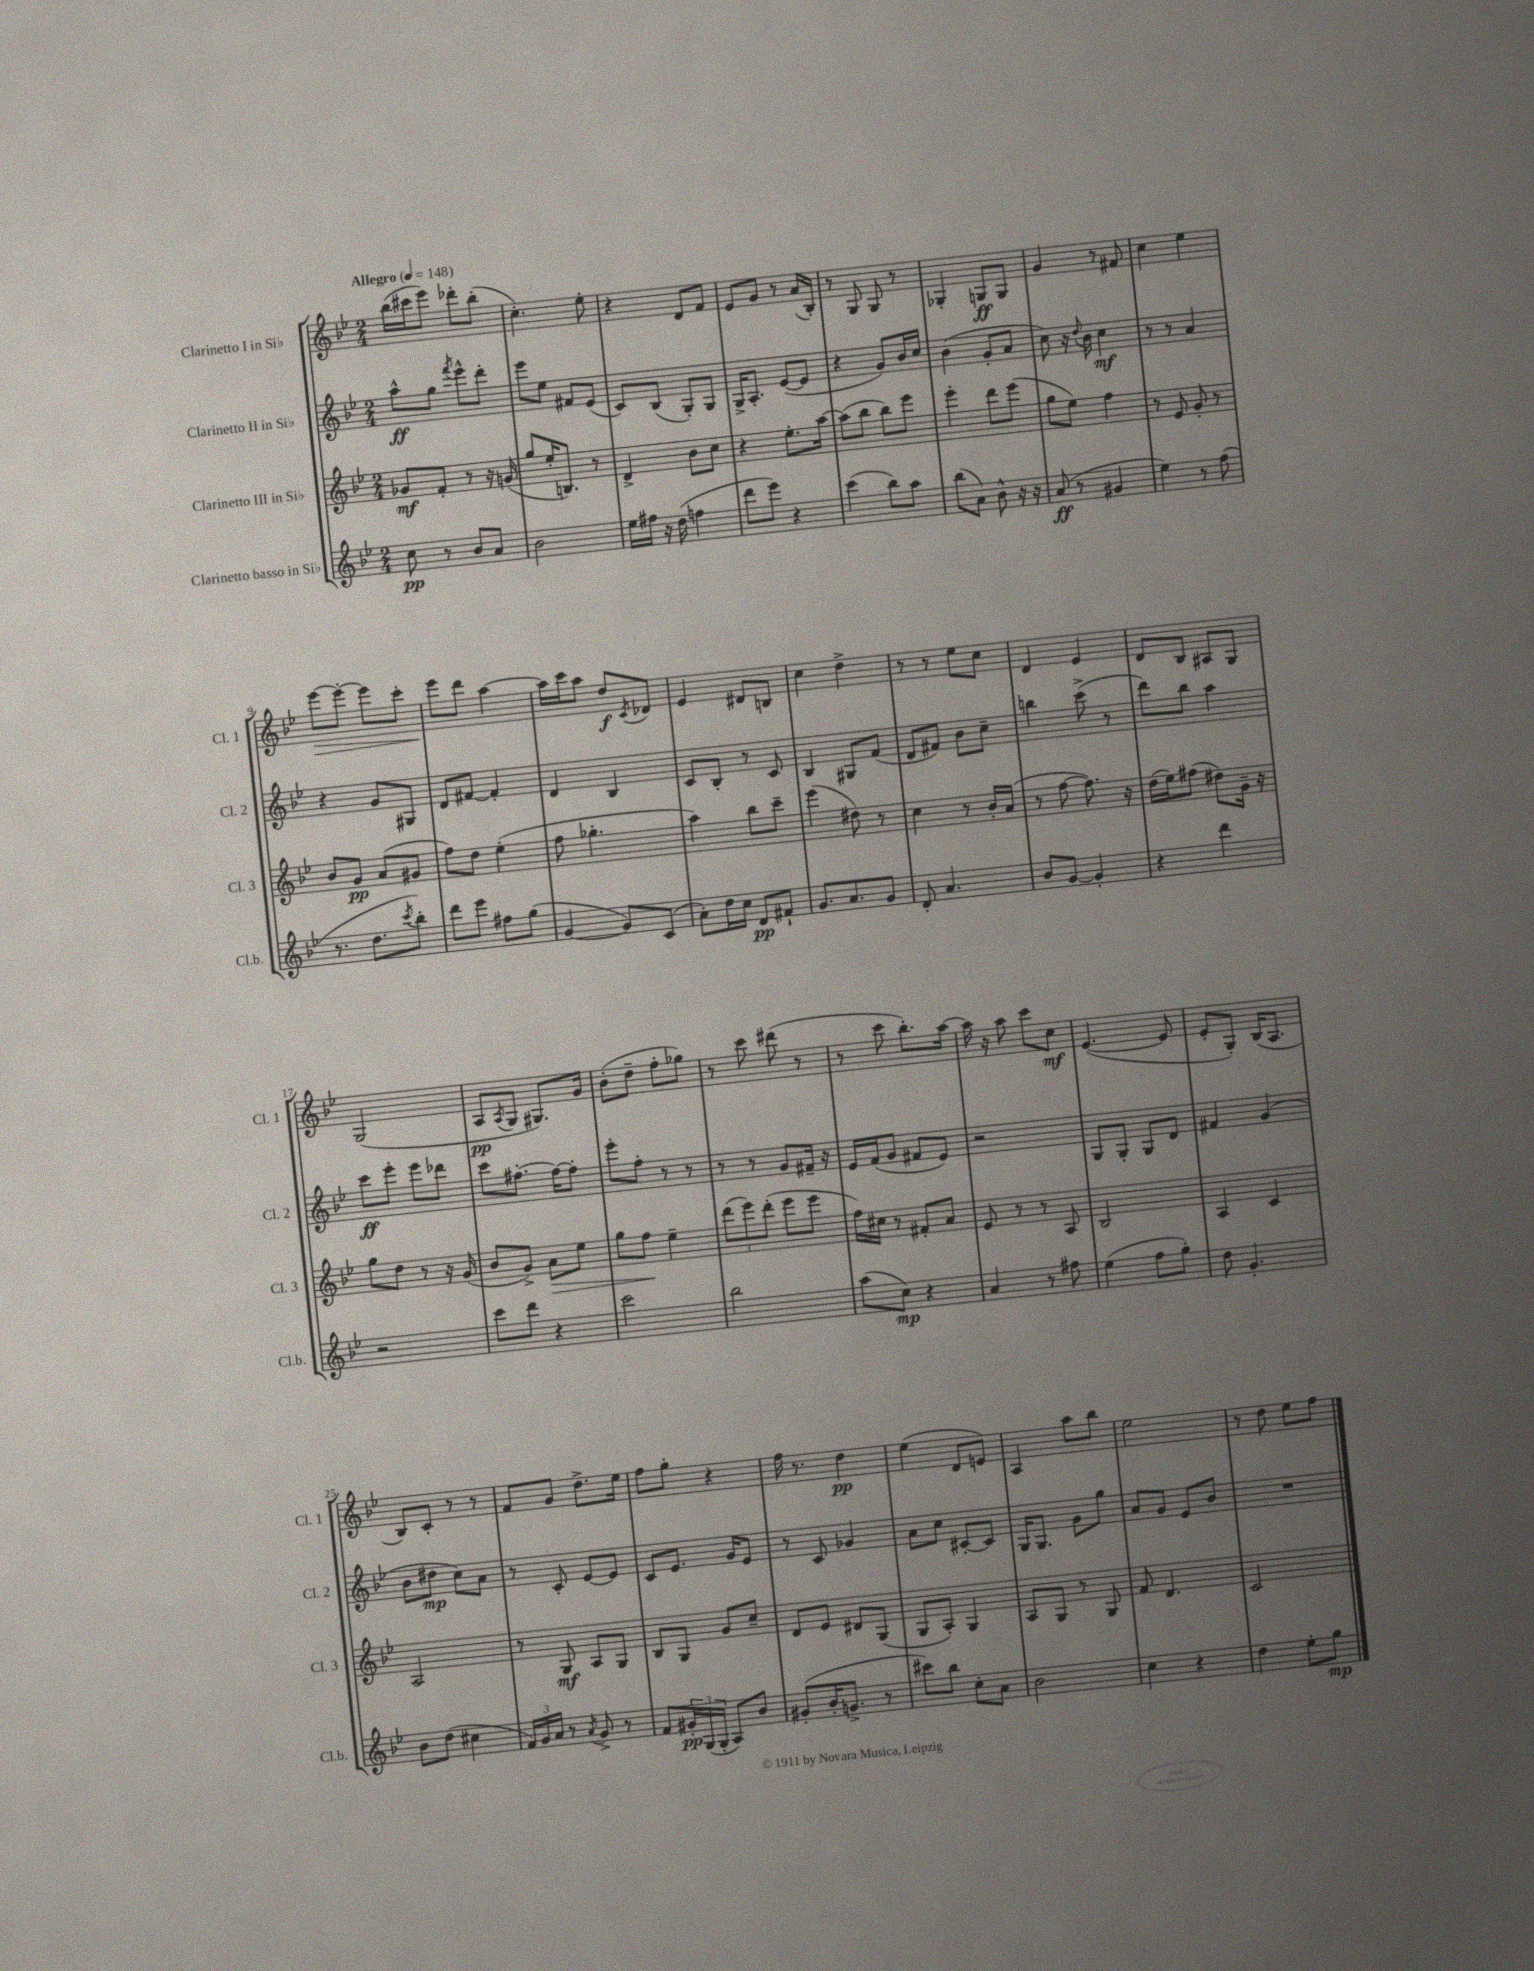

**kern	**dynam	**kern	**dynam	**kern	**dynam	**kern	**dynam
*part4	*part4	*part3	*part3	*part2	*part2	*part1	*part1
*staff4	*staff4	*staff3	*staff3	*staff2	*staff2	*staff1	*staff1
*I"Clarinetto basso in Si♭	*	*I"Clarinetto III in Si♭	*	*I"Clarinetto II in Si♭	*	*I"Clarinetto I in Si♭	*
*I'Cl.b.	*	*I'Cl. 3	*	*I'Cl. 2	*	*I'Cl. 1	*
*clefG2	*	*clefG2	*	*clefG2	*	*clefG2	*
*k[b-e-]	*	*k[b-e-]	*	*k[b-e-]	*	*k[b-e-]	*
*M2/4	*	*M2/4	*	*M2/4	*	*M2/4	*
*MM148	*	*MM148	*	*MM148	*	*MM148	*
=1	=1	=1	=1	=1	=1	=1	=1
!	!	!	!	!	!	!LO:TX:a:B:t=Allegro	!
8cc\	pp	8g-X/L	mf	8aa^^\L	ff	(16bb-\LL	.
.	.	.	.	.	.	16ccc#X\J	.
8r	.	8f'/J	.	8gg\J	.	8eee-\J)	.
.	.	.	.	8qfff/	.	.	.
8b-/L	.	8r	.	8eee-^^\L	.	8ddd-X'\L	.
8a/J	.	16r	.	8ddd'\J	.	(8bb-'\J	.
.	.	(16gn/	.	.	.	.	.
=2	=2	=2	=2	=2	=2	=2	=2
2b-\	.	8gg/L	.	8eee-\L	.	4.cc'\)	.
.	.	16ee-'/K	.	8ee-\J	.	.	.
.	.	8.Bn/J)	.	.	.	.	.
.	.	.	.	8f#X/L	.	.	.
.	.	8r	.	(8e-/J	.	8ee-'\	.
=3	=3	=3	=3	=3	=3	=3	=3
16ee-\LL	.	4d^/	.	8c/L)	.	4r	.
16ff#X\JJ	.	.	.	.	.	.	.
16r	.	.	.	(8B-/J	.	.	.
(16dd\	.	.	.	.	.	.	.
4ffn\	.	8b-\L	.	8G'/L)	.	8d/L	.
.	.	8cc\J	.	8G/J	.	8f/J	.
=4	=4	=4	=4	=4	=4	=4	=4
8ddd\L	.	4r	.	16G^/KL	.	8e-/L	.
.	.	.	.	8.A'/J	.	.	.
8eee-\J)	.	.	.	.	.	8g/J	.
4r	.	8.ee-'\L	.	([8e-/L	.	8r	.
.	.	.	.	8e-/J]	.	(16a/LL	.
.	.	[16aa\Jk	.	.	.	16B-'/JJ)	.
=5	=5	=5	=5	=5	=5	=5	=5
(4ccc\	.	(8aa\L]	.	4r	.	8r	.
.	.	8bb-\J	.	.	.	8G/	.
8bb-\L)	.	8bb-\L)	.	8g/L)	.	8G/	.
8aa\J	.	8eee-\J	.	16b-/L	.	8r	.
.	.	.	.	16cc/JJ	.	.	.
=6	=6	=6	=6	=6	=6	=6	=6
(8bb-\L	.	4eee-'\	.	(4b-\	.	4G-X'/	.
8a\J)	.	.	.	.	.	.	.
8b-^^\	.	8ddd\L	.	8g'/L	.	8Gn/L	ff
16r	.	(8eee-\J	.	8a/J	.	8G/J	.
16r	.	.	.	.	.	.	.
=7	=7	=7	=7	=7	=7	=7	=7
(8a/	ff	8gg\L	.	8cc\)	.	4g/	.
8r	.	8ee-\J)	.	16r	.	.	.
.	.	.	.	8qqdd/	.	.	.
.	.	.	.	16b-\	.	.	.
4g#X/	.	4ff\	.	4cc\	mf	8r	.
.	.	.	.	.	.	8f#X/	.
=8	=8	=8	=8	=8	=8	=8	=8
4ee-\)	.	8r	.	8r	.	4cc\	.
.	.	8e-/	.	8r	.	.	.
8r	.	8g'/	.	4a/	.	4ee-\	.
(8ff\	.	8r	.	.	.	.	.
!!LO:LB:g=z
=9	=9	=9	=9	=9	=9	=9	=9
!	!	!	!	!	!	!	!LO:HP:b
8.r	.	8b-/L	.	4r	.	[8eee-\L	>
.	.	8g/J	pp	.	.	8eee-'\J_	.
8.dd\L	.	.	.	.	.	.	.
.	.	(8a/L	.	8g/L	.	8eee-\L]	.
8qccc/	.	.	.	.	.	.	.
8bb-'\J)	.	8g#X/J	.	8G#X/J	.	8ccc'\J	.
=10	=10	=10	=10	=10	=10	=10	=10
8ddd\L	.	8ff\L)	.	8d/L	.	8eee-\L	.
8eee-\J	.	8dd\J	.	[8f#X/J	.	8ddd\J	]
8ff#X\L	.	(4ee-'\	.	4f#'/]	.	[4aa\	.
(8gg\J	.	.	.	.	.	.	.
=11	=11	=11	=11	=11	=11	=11	=11
[4g/	.	8ff\	.	4d/	.	16aa\LL]	.
.	.	.	.	.	.	16ccc\J	.
.	.	4.gg-X'\	.	.	.	8aa\J	.
8g/L])	.	.	.	4B-/	.	8dd/L	f
.	.	.	.	.	.	8qc/	.
(8c/J	.	.	.	.	.	8d-X/J	.
=12	=12	=12	=12	=12	=12	=12	=12
8a'\L)	.	4aa\)	.	8c/L	.	4e-/	.
16dd\L	.	.	.	8B-'/J	.	.	.
16cc\JJ	.	.	.	.	.	.	.
8d/L	pp	8bb-\L	.	8r	.	8d#X/L	.
8f#X`/J	.	8ccc~\J	.	8c/	.	8Bn/J	.
=13	=13	=13	=13	=13	=13	=13	=13
8.g/L	.	(4eee-\	.	4B-/	.	4cc\	.
8.a/	.	.	.	.	.	.	.
.	.	8dd#X\)	.	8G#X/L	.	4dd^\	.
8g/J	.	8r	.	(8f/J	.	.	.
=14	=14	=14	=14	=14	=14	=14	=14
8d'/	.	4cc\	.	8d/L	.	8r	.
4.a/	.	.	.	8f#X/J)	.	8r	.
.	.	8r	.	8b-\L	.	8ee-\L	.
.	.	16b-'/LL	.	8cc~\J	.	8cc\J	.
.	.	(16a/JJ	.	.	.	.	.
=15	=15	=15	=15	=15	=15	=15	=15
8b-/L	.	8r	.	4bbn\	.	4d/	.
[8g/J	.	[8ff\	.	.	.	.	.
4g'/]	.	8.ff\])	.	(8ccc^\	.	4e-/	.
.	.	.	.	8r	.	.	.
.	.	16r	.	.	.	.	.
=16	=16	=16	=16	=16	=16	=16	=16
4r	.	(16dd\LL	.	8ddd\L)	.	8d/L	.
.	.	16ee-\J)	.	.	.	.	.
.	.	(8ff#X\J	.	8bb-\J	.	8B-/J	.
4ddd\	.	8dd#X\L)	.	4aa\	.	8A#X/L	.
.	.	16g~\Jk	.	.	.	8G/J	.
.	.	16r	.	.	.	.	.
!!LO:LB:g=z
=17	=17	=17	=17	=17	=17	=17	=17
2r	.	8gg\L	.	8ccc\L	ff	(2G/	.
.	.	8dd\J	.	8eee-'\J	.	.	.
.	.	8r	.	8eee-\L	.	.	.
.	.	16r	.	8ddd-X\J	.	.	.
.	.	(16g/	.	.	.	.	.
=18	=18	=18	=18	=18	=18	=18	=18
8ccc\L	.	8b-/L	.	8ccc\L	.	8A/L	pp
.	.	.	.	.	.	8qA/	.
8ddd\J	.	8g^/J)	.	[8.ff#X'\J	.	8G/J	.
!	!	!	!LO:HP:b	!	!	!	!
4r	.	8a\L	>	.	.	8.G#X/L)	.
.	.	.	.	16ff#\KL_	.	.	.
.	.	8ee-\J	.	8ff#'\J]	.	.	.
.	.	.	.	.	.	16g/Jk	.
=19	=19	=19	=19	=19	=19	=19	=19
2ccc\	.	8gg\L	.	8eee-'\L	.	(8b-'\L	.
.	.	8ff\J	.	8ff'\J	.	8dd~\J	.
.	.	4ee-~\	]	8r	.	8ff'\L	.
.	.	.	.	8r	.	8gg-X\J)	.
=20	=20	=20	=20	=20	=20	=20	=20
2bb-\	.	(12ddd\L	.	8r	.	8r	.
.	.	12eee-\)	.	.	.	.	.
.	.	.	.	8r	.	8ccc\	.
.	.	(12ddd'\J	.	.	.	.	.
.	.	8eee-\L	.	8g/L	.	(8ddd#X\	.
.	.	8eee-\J	.	16f#X~/Jk	.	8r	.
.	.	.	.	16r	.	.	.
=21	=21	=21	=21	=21	=21	=21	=21
(8aa\L	.	16ff\LL)	.	16e-/LL	.	8r	.
.	.	16cc#X\JJ	.	(16f/J	.	.	.
8cc\J)	mp	8r	.	8g/J	.	8ccc\	.
4r	.	8f#X'/L	.	8f#X/L	.	8.bb-'\L)	.
.	.	8a/J	.	8e-/J)	.	.	.
.	.	.	.	.	.	[16aa\Jk	.
=22	=22	=22	=22	=22	=22	=22	=22
4a/	.	8e-/	.	2r	.	16aa\]	.
.	.	.	.	.	.	16r	.
.	.	8r	.	.	.	8aa\	.
8r	.	8r	.	.	.	8ccc\L	.
8ff#X\	.	8A/	.	.	.	8cc\J	mf
=23	=23	=23	=23	=23	=23	=23	=23
(4ee-\	.	2B-/	.	8G/L	.	([4.e-/	.
.	.	.	.	8G'/J	.	.	.
8ff\L	.	.	.	8G/L	.	.	.
8gg'\J)	.	.	.	8d/J	.	8e-/]	.
=24	=24	=24	=24	=24	=24	=24	=24
8dd\	.	4A/	.	4f#X/	.	8e-'/L	.
4.g'/	.	.	.	.	.	8G'/J)	.
.	.	4c/	.	(4g/	.	(16B-/KL	.
.	.	.	.	.	.	8.A/J	.
!!LO:LB:g=z
=25	=25	=25	=25	=25	=25	=25	=25
8b-\L	.	2A/	.	8b-\L	.	8B-/L)	.
(8dd\J	.	.	.	8dd#X\J	mp	8c'/J	.
4cc#X\	.	.	.	8cc\L)	.	8r	.
.	.	.	.	8a\J	.	8r	.
=26	=26	=26	=26	=26	=26	=26	=26
24f/LL)	.	8r	.	8r	.	8f/L	.
24g/	.	.	.	.	.	.	.
24a/JJ	.	.	.	.	.	.	.
8r	.	8G/	mf	8c'/	.	8g/J	.
8qa/	.	.	.	.	.	.	.
8g^/	.	8A/L	.	[8e-/L	.	8.dd^\L	.
8r	.	8G/J	.	8e-/J]	.	.	.
.	.	.	.	.	.	16ee-\Jk	.
=27	=27	=27	=27	=27	=27	=27	=27
8f/L	.	8B-/L	.	8c/L	.	8ff\L	.
24g#X'/L	pp	8G/J	.	8.e-/J	.	8gg'\J	.
(24G/	.	.	.	.	.	.	.
24G'/JJ	.	.	.	.	.	.	.
8A/L)	.	8g/L	.	.	.	4r	.
.	.	.	.	16g/KL	.	.	.
8b-/J	.	8cc~/J	.	8e-/J	.	.	.
=28	=28	=28	=28	=28	=28	=28	=28
(8g#X'/L	.	8d/L	.	8r	.	16ff\	.
.	.	.	.	.	.	8.r	.
16b-'/K	.	8e-/J	.	8c/	.	.	.
8.gn^/J	.	.	.	.	.	.	.
.	.	8d#X/L	.	4g-X/	.	4dd\	pp
8r	.	(8G/J	.	.	.	.	.
=29	=29	=29	=29	=29	=29	=29	=29
8ccc#X\L)	.	8G/L	.	8a\L	.	(4ee-\	.
8bb-\J	.	8A'/J)	.	8cc\J	.	.	.
8cc'\L	.	4G/	.	[8c#X'/L	.	8d/L	.
8a\J	.	.	.	8c#/J]	.	8en/J)	.
=30	=30	=30	=30	=30	=30	=30	=30
2b-\	.	8A/L	.	16G/KL	.	4A/	.
.	.	.	.	8.G/J	.	.	.
.	.	8G/J	.	.	.	.	.
.	.	8r	.	8g\L	.	8aa\L	.
.	.	8G/	.	8gg\J	.	8bb-\J	.
=31	=31	=31	=31	=31	=31	=31	=31
4cc\	.	8f/	.	8a/L	.	2ee-\	.
.	.	4.d/	.	8g/J	.	.	.
4r	.	.	.	8e-/L	.	.	.
.	.	.	.	8b-/J	.	.	.
=32	=32	=32	=32	=32	=32	=32	=32
4dd\	.	2c/	.	2r	.	8r	.
.	.	.	.	.	.	8dd\	.
8ee-'\L	.	.	.	.	.	8ee-\L	.
8gg\J	mp	.	.	.	.	8ff\J	.
==	==	==	==	==	==	==	==
*-	*-	*-	*-	*-	*-	*-	*-
